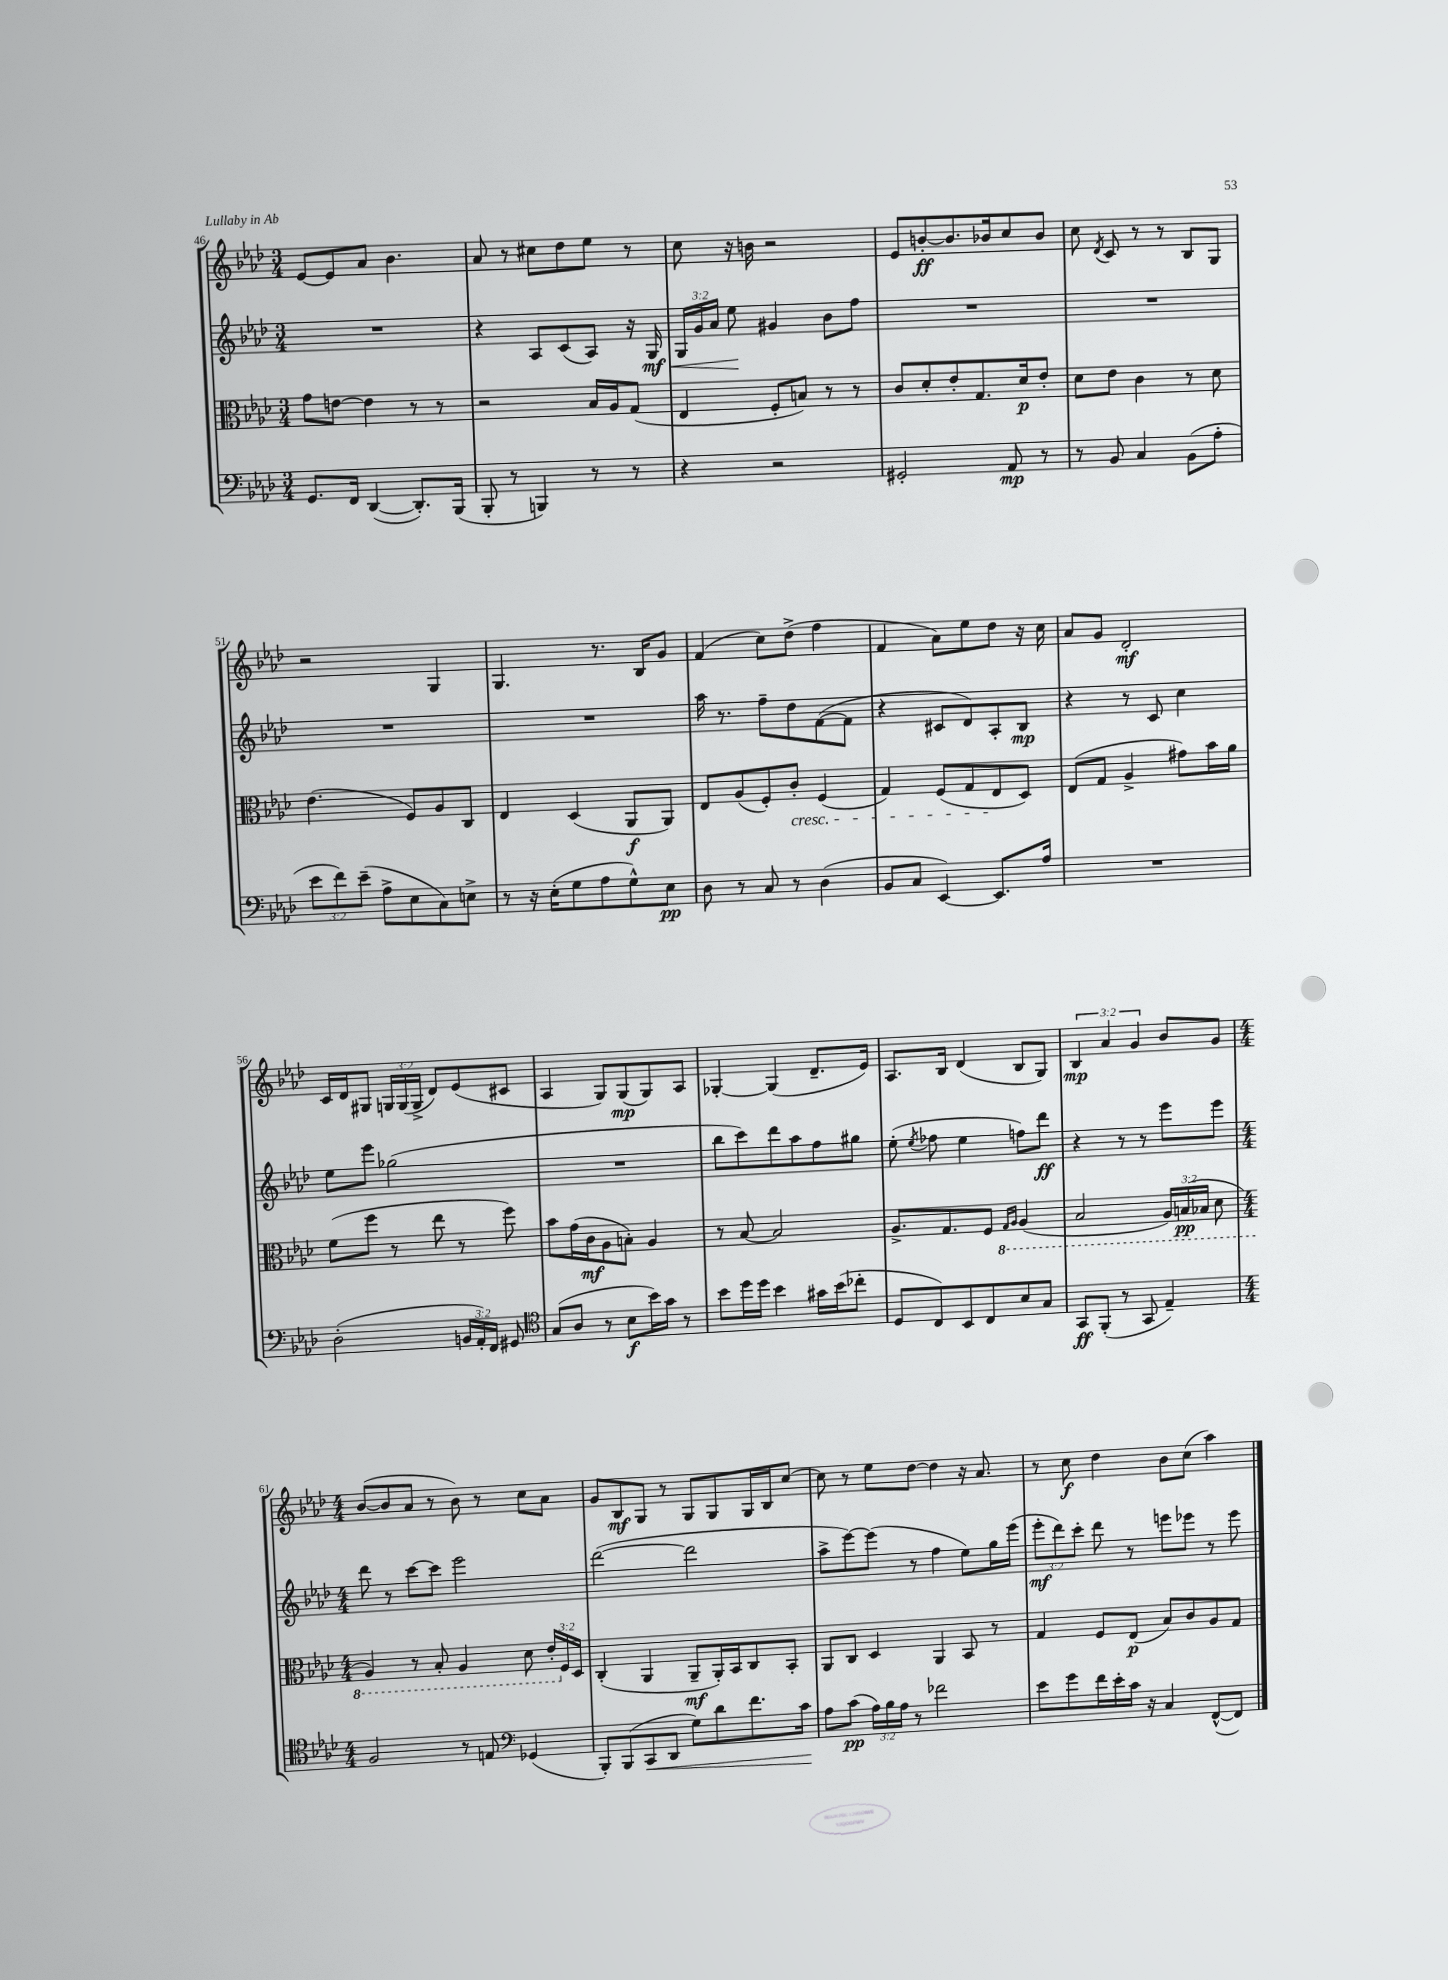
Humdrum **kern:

**kern	**kern	**kern	**kern
*staff4	*staff3	*staff2	*staff1
*clefF4	*clefC3	*clefG2	*clefG2
*k[b-e-a-d-]	*k[b-e-a-d-]	*k[b-e-a-d-]	*k[b-e-a-d-]
*M3/4	*M3/4	*M3/4	*M3/4
8.GG	8g	2.r	[8e-
.	[8e	.	8e-]
16FF	.	.	.
([4DD-	4e]	.	8a-
.	.	.	4.b-
8.DD-'])	8r	.	.
.	8r	.	.
(16BBB-	.	.	.
=	=	=	=
8BBB-'	2r	4r	8a-
8r	.	.	8r
4BBB)	.	8A-	8cc#
.	.	(8c	8dd-
8r	16B-	8A-)	8ee-
.	16A-	.	.
8r	(8G	16r	8r
.	.	16G	.
=	=	=	=
4r	4E-	24G	8cc
.	.	24g	.
.	.	24a-	.
.	.	8ee-	16r
.	.	.	16b
2r	8F'	4g#	2r
.	8B)	.	.
.	8r	8b-	.
.	8r	8ff	.
=	=	=	=
2GG#'	8c	2.r	8e-
.	8d-'	.	[8b'
.	8e-'	.	8.b]
.	8.G	.	.
.	.	.	16b-
8AA-	.	.	8cc
.	16d-	.	.
8r	8e-'	.	8b-
=	=	=	=
8r	8d-	2.r	8cc
.	.	.	8qd-
8BB-	8e-	.	8c
4C	4c	.	8r
.	.	.	8r
(8BB-	8r	.	8B-
8A-'	8d-	.	8G
=	=	=	=
12e-	(4.e-	2.r	2r
12f)	.	.	.
(12e-~	.	.	.
8A-^	.	.	.
8E-	8F)	.	.
8C)	8A-	.	4G
8E^	8C	.	.
=	=	=	=
8r	4E-	2.r	4.G
16r	.	.	.
(16E-'	.	.	.
8G	(4D-	.	.
8A-	.	.	8.r
8G^^)	8AA-	.	.
.	.	.	16B-
8E-	8AA-)	.	8g
=	=	=	=
8D-	8E-	16aa-	(4f
.	.	8.r	.
8r	(8A-	.	.
8C	8F')	8ff~	8cc)
8r	8c'	8dd-	(8dd-^
(4D-	(4F	([8f	4ff
.	.	8f]	.
=	=	=	=
8BB-	4G)	4r	4f
8C	.	.	.
[4EE-)	(8F	8c#	8a-)
.	8G	8d-)	8ee-
8.EE-]	8E-	8A-'	8dd-
.	8D-)	8B-	16r
16A-	.	.	16cc
=	=	=	=
2.r	(8E-	4r	8a-
.	8G	.	8g
.	4A-^	8r	2d-'
.	.	8c	.
.	8g#)	4cc	.
.	16b-	.	.
.	16a-	.	.
=	=	=	=
(2D-'	(8f	8ee-	16c
.	.	.	16d-
.	8ff	8eee-	8G#
.	8r	(2gg-	24G
.	.	.	(24G
.	.	.	24G^
.	8ee-	.	8d-)
24BB	8r	.	(8e-
24AA-')	.	.	.
24FF	.	.	.
8GG#	8ff)	.	8c#
=	=	=	=
*clefC4	*	*	*
(8G	8b-	2.r	4A-
8A-	(16g	.	.
.	16c	.	.
8r	8A-	.	8G)
8B-	8B')	.	(8G
16b-)	4A-	.	8G)
16g	.	.	.
8r	.	.	8A-
=	=	=	=
8b-	8r	8bb-	[4G-'
16dd-	[8B-	8ccc)	.
16dd-	.	.	.
4b-	2B-]	8ddd-	(4G-]
.	.	8aa-	.
16g#	.	8ff	8.d-~
(16b-	.	.	.
8cc-'	.	8gg#	.
.	.	.	16e-)
=	=	=	=
8D-	8.A-^	(8ee-'	8.A-
.	.	8qee-	.
8C)	.	8ff-	.
.	8.G	.	16B-
8BB-	.	4ee-	(4d-
8C	8F	.	.
.	16qqGG	.	.
.	16qqAA-	.	.
8B-	(4AA-	8ff)	8B-
8G	.	8ddd-	8G)
=	=	=	=
8GG	2BB-	4r	6B-
(8FF'	.	.	.
.	.	.	6a-
8r	.	8r	.
.	.	.	6g
8GG	.	8r	.
4E-~)	24AA-)	8eee-	8b-
.	(24BB	.	.
.	24BB-	.	.
.	8D-	8eee-	8g
=	=	=	=
*M4/4	*M4/4	*M4/4	*M4/4
2F	4AA-)	8ddd-	([8b-
.	.	8r	8b-]
.	8r	[8ccc	8a-
.	8BB-'	8ccc]	8r
8r	4AA-	2eee-	8b-)
8E	.	.	8r
*clefF4	*	*	*
(4GG-	8D-	.	8cc
.	24E-'	.	8a-
.	24F	.	.
.	24D-	.	.
=	=	=	=
8BBB-')	(4C'	([2ddd-	8g
(8BBB-	.	.	8B-
8CC	4AA-	.	8G
8DD-	.	.	8r
8G)	8AA-~	2ddd-]	8G
8d-	16AA-')	.	8G
.	16BB-	.	.
8.f	8C	.	16G
.	.	.	16B-
.	8BB-'	.	[8cc
16c	.	.	.
=	=	=	=
8A-	8AA-	8aa-^	8cc]
(8c	8C	[8eee-)	8r
24A-)	4D-	(8eee-]	8ee-
24B-	.	.	.
24A-	.	.	.
8r	.	8r	[8dd-
2f-	4AA-	4ff	4dd-]
.	8BB-	8ee-)	16r
.	.	.	8.a-
.	8r	16gg	.
.	.	(16eee-	.
=	=	=	=
8e-	4G	12eee-'	8r
.	.	12ddd-)	.
8g	.	.	8cc
.	.	12ccc'	.
16f	8F	8ddd-	4dd-
16e-'	.	.	.
16c	(8E-	8r	.
16r	.	.	.
4C	8B-)	8eee	8b-
.	8c	8eee-	(8cc
([8FF^^	8A-	8r	4aa-)
8FF])	8G	8eee-	.
==	==	==	==
*-	*-	*-	*-
